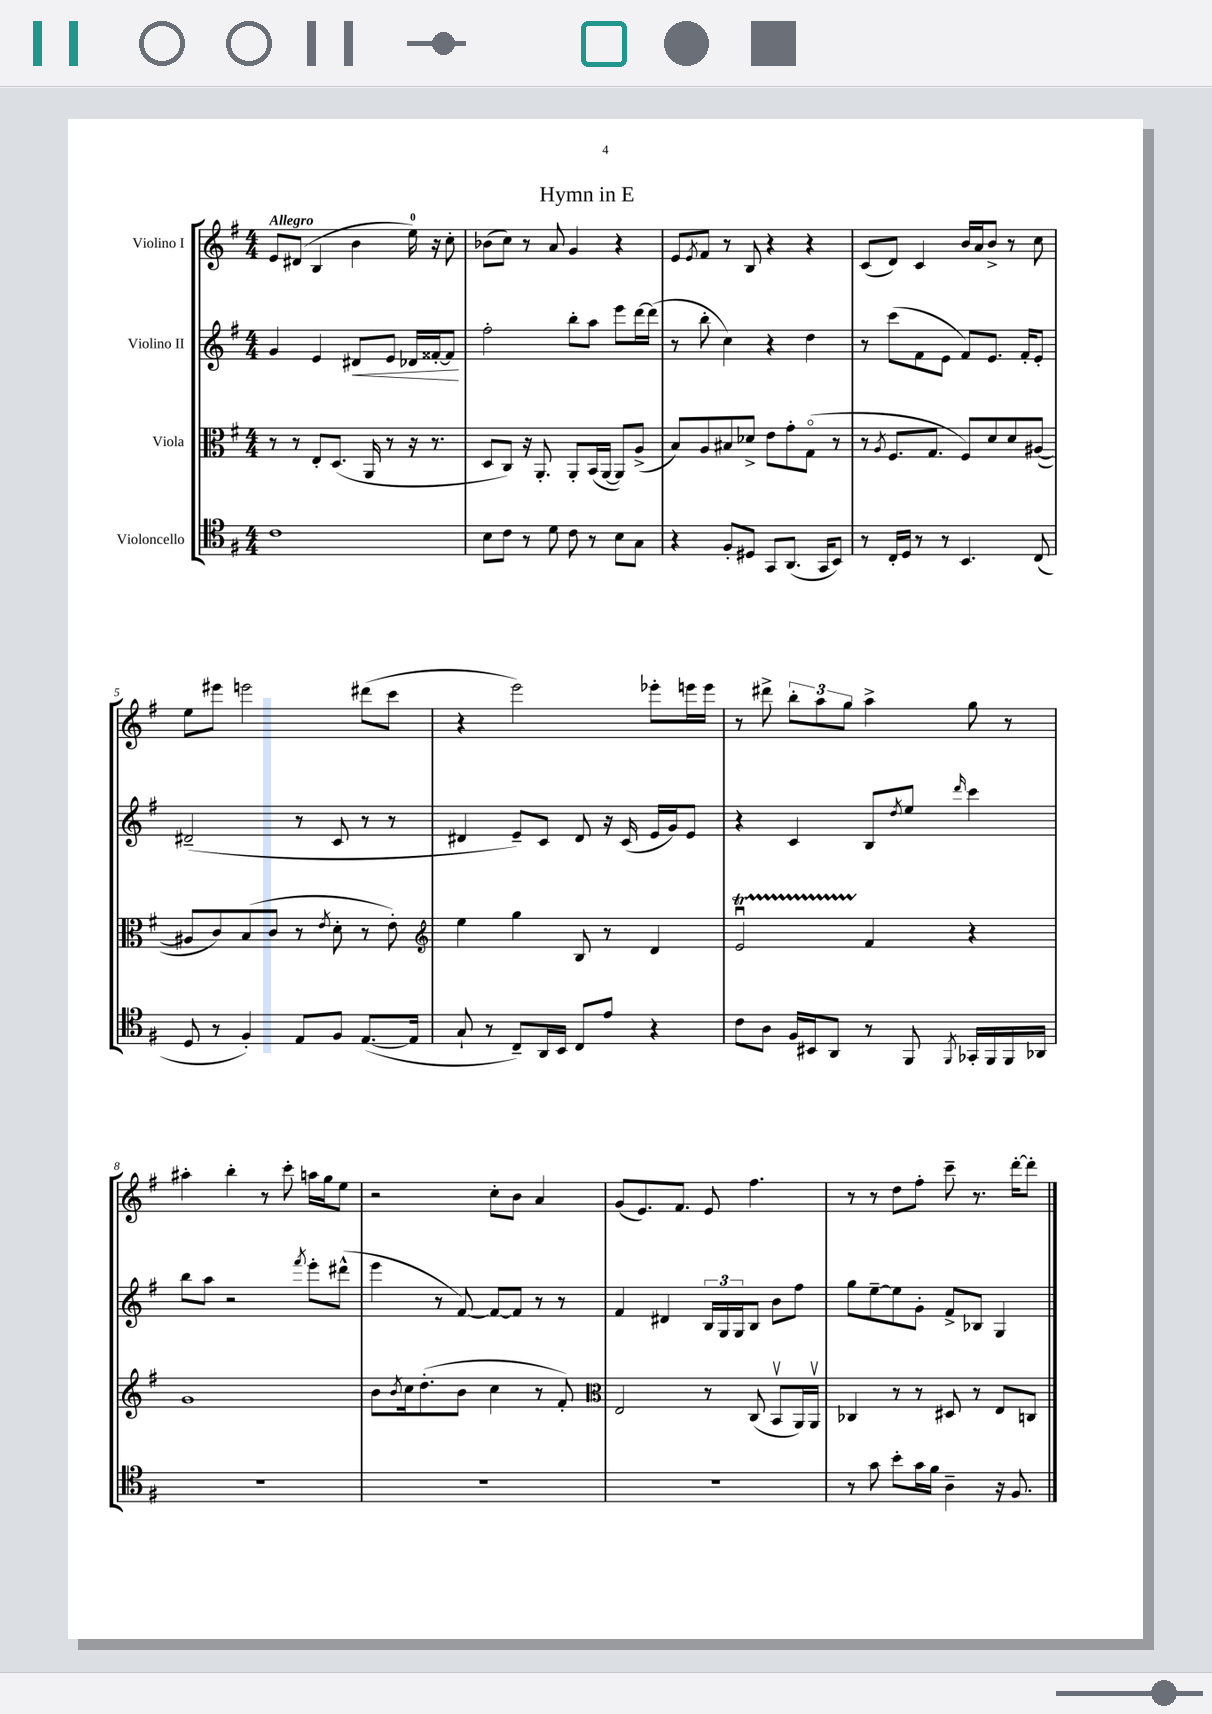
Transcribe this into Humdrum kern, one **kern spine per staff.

**kern	**kern	**kern	**dynam	**kern
*part4	*part3	*part2	*part2	*part1
*staff4	*staff3	*staff2	*staff2	*staff1
*I"Violoncello	*I"Viola	*I"Violino II	*	*I"Violino I
*clefC4	*clefC3	*clefG2	*	*clefG2
*k[f#]	*k[f#]	*k[f#]	*	*k[f#]
*M4/4	*M4/4	*M4/4	*	*M4/4
=1	=1	=1	=1	=1
!	!	!	!	!LO:TX:a:B:t=Allegro
1c	8r	4g/	.	8e/L
.	8r	.	.	(8d#X/J
.	8E'/L	4e/	.	4B/
.	(8.D/J	.	.	.
!	!	!	!LO:HP:b	!
.	.	8d#X/L	<	4b\
.	16AA/	.	.	.
.	8r	8e/J	.	.
.	16r	16d-X/LL	.	16ee\)
.	8.r	[16f##X'/J	.	16r
.	.	8f##/J]	.	8cc'\
.	.	.	[	.
=2	=2	=2	=2	=2
8B\L	8D/L	2ff#'\	.	(8b-X\L
8c\J	8C/J)	.	.	8cc\J)
8r	16r	.	.	8r
.	8.AA'/	.	.	.
8d\	.	.	.	8a/
8c\	8AA'/L	8bb'\L	.	4g/
8r	(16BB/L	8aa\J	.	.
.	[16AA/JJ	.	.	.
8B\L	8AA/L])	8eee\L	.	4r
8G\J	(8A^/J	[16ddd\L	.	.
.	.	(16ddd\JJ]	.	.
=3	=3	=3	=3	=3
4r	8B/L)	8r	.	8e/L
.	.	.	.	8qe/
.	8A/	8bb'\	.	8f#/J
8F#'/L	8B#X/	4cc\)	.	8r
8D#X/J	8d-X^/J	.	.	8B/
8GG/L	8e\L	4r	.	4r
(8.AA/J	8g'\	.	.	.
.	(8G\J	4dd\	.	4r
16GG/KL	.	.	.	.
8BB/J)	8r	.	.	.
=4	=4	=4	=4	=4
8r	8r	8r	.	(8c/L
.	8qA/	.	.	.
16C'/LL	8.F#/L	(8ccc\L	.	8d/J)
16D/JJ	.	.	.	.
8r	.	8f#\	.	4c/
.	8.G/J	.	.	.
8r	.	8e\J	.	.
4.BB/	8F#/L)	8f#/L)	.	16b/LL
.	.	.	.	16a/J
.	8d/	8.e/J	.	8b^/J
.	8d/	.	.	8r
.	.	16f#'/KL	.	.
(8C/	([8A#X/J	8e'/J	.	8cc\
!!LO:LB:g=z
=5	=5	=5	=5	=5
8D/	8A#X/L]	(2d#X~/	.	8ee\L
8r	8c/)	.	.	8eee#X\J
4F#'/)	(8B/	.	.	2eeen\
.	8c/J	.	.	.
8E/L	8r	8r	.	.
.	8qe/	.	.	.
8F#/J	8d'\	8c/	.	.
([8.E/L	8r	8r	.	(8ddd#X\L
.	8e'\)	8r	.	8ccc\J
16E/Jk]	.	.	.	.
=6	=6	=6	=6	=6
*	*clefG2	*	*	*
8G`/	4ee\	4d#X/	.	4r
8r	.	.	.	.
8C~/L)	4gg\	8e~/L)	.	2eee\)
16AA/L	.	8c/J	.	.
16BB/JJ	.	.	.	.
8C/L	8B/	8d#/	.	.
8e/J	8r	16r	.	.
.	.	(16c/	.	.
4r	4d/	16e/LL	.	8eee-X'\L
.	.	16g/J)	.	.
.	.	8e/J	.	16eeen\L
.	.	.	.	16eee\JJ
=7	=7	=7	=7	=7
8c\L	2eTu/	4r	.	8r
8A\J	.	.	.	8ddd#X^\
16F#/LL	.	4c/	.	12bb'\L
16BB#X/J	.	.	.	.
.	.	.	.	12aa\
8AA/J	.	.	.	.
.	.	.	.	12gg\J
8r	4f#/	8B/L	.	4aa^\
.	.	8qdd/	.	.
8FF#/	.	8ee/J	.	.
8qFF#/	.	16qqddd/	.	.
16GG-X'/LL	4r	4ccc\	.	8gg\
16FF#/	.	.	.	.
16FF#/	.	.	.	8r
16AA-X/JJ	.	.	.	.
!!LO:LB:g=z
=8	=8	=8	=8	=8
1r	1g	8bb\L	.	4aa#X'\
.	.	8aa\J	.	.
.	.	2r	.	4bb'\
.	.	.	.	8r
.	.	.	.	8ccc'\
.	.	8qfff#/	.	.
.	.	8eee'\L	.	16aan\LL
.	.	.	.	16gg\J
.	.	(8ddd#X^^\J	.	8ee\J
=9	=9	=9	=9	=9
1r	8b\L	4eee\	.	2r
.	8qb/	.	.	.
.	16cc\k	.	.	.
.	(8.dd'\	.	.	.
.	.	8r	.	.
.	8b\J	[8f#/)	.	.
.	4cc\	8f#/L_	.	8cc'\L
.	.	8f#/J]	.	8b\J
.	8r	8r	.	4a/
.	8f#'/)	8r	.	.
=10	=10	=10	=10	=10
*	*clefC3	*	*	*
1r	2E/	4f#/	.	(8g/L
.	.	.	.	8.e/)
.	.	4d#X/	.	.
.	.	.	.	8.f#/J
.	8r	24B/LL	.	8e/
.	.	24G/	.	.
.	.	24G/J	.	.
.	(8C/	8B/J	.	4.ff#\
.	8BBv/L	8b\L	.	.
.	16AA/L)	8ff#\J	.	.
.	16AAv/JJ	.	.	.
=11	=11	=11	=11	=11
8r	4C-X/	8gg\L	.	8r
8g\	.	[8ee~\	.	8r
8b'\L	8r	8ee\]	.	8dd\L
16g\L	8r	8g'\J	.	8ff#'\J
16f#\JJ	.	.	.	.
4A~\	8D#X/	8f#^/L	.	8ccc~\
.	8r	8B-X/J	.	8.r
16r	8E/L	4G/	.	.
8.F#/	.	.	.	[16ddd'\KL
.	8Cn/J	.	.	8ddd'\J]
==	==	==	==	==
*-	*-	*-	*-	*-
